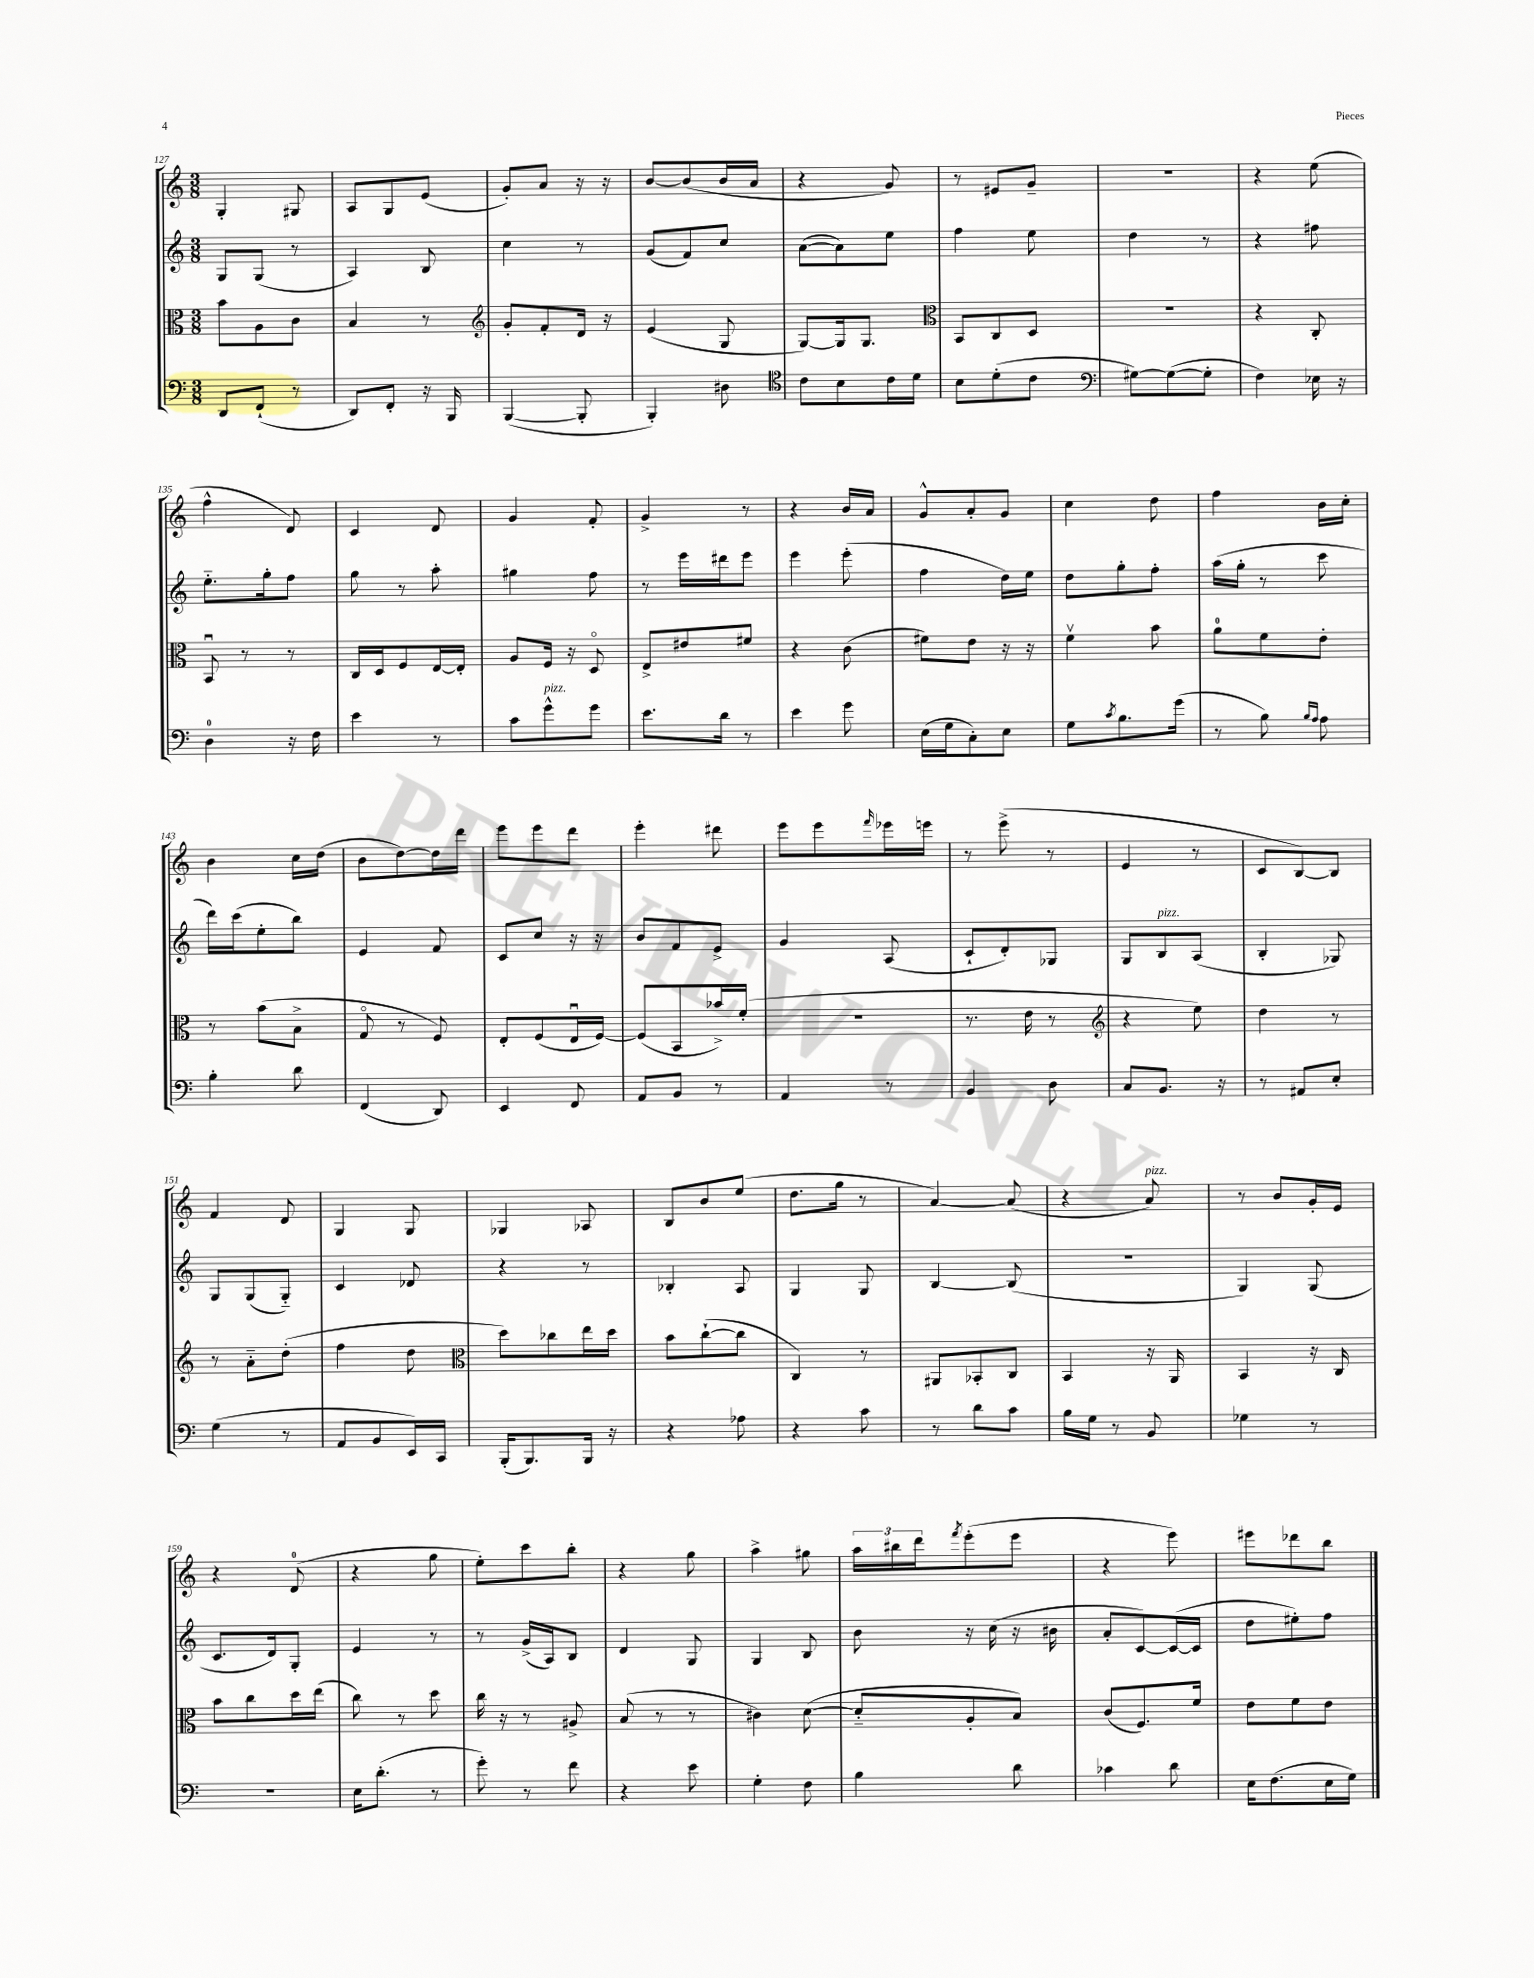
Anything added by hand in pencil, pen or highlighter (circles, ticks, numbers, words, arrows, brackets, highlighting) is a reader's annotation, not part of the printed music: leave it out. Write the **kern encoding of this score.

**kern	**kern	**kern	**kern
*part4	*part3	*part2	*part1
*staff4	*staff3	*staff2	*staff1
*clefF4	*clefC3	*clefG2	*clefG2
*k[]	*k[]	*k[]	*k[]
*M3/8	*M3/8	*M3/8	*M3/8
=127	=127	=127	=127
8DD/L	8b\L	8G/L	4G'/
(8FF`/J	8A\	(8G/J	.
8r	8c\J	8r	8G#X/
=128	=128	=128	=128
8DD/L)	4B/	4A/)	8A/L
8FF'/J	.	.	8G/
16r	8r	8B/	(8e/J
16BBB/	.	.	.
=129	=129	=129	=129
*	*clefG2	*	*
([4BBB/	8g'/L	4cc\	8g'/L)
.	8f'/	.	8a/J
8BBB'/]	16d/Jk	8r	16r
.	16r	.	16r
=130	=130	=130	=130
4BBB'/)	(4e/	(8g/L	[8b/L
.	.	8f/)	(8b/]
8D#X\	8G/	8cc/J	16b/L
.	.	.	16a/JJ
=131	=131	=131	=131
*clefC4	*	*	*
8c\L	[8G/L)	([8a\L	4r
8B\	16G/k]	8a\])	.
.	8.G/J	.	.
16c\L	.	8ee\J	8g/)
16d\JJ	.	.	.
=132	=132	=132	=132
*	*clefC3	*	*
8B\L	8BB/L	4ff\	8r
(8d'\	8C/	.	8e#X/L
8c\J	8D/J	8ee\	8g~/J
=133	=133	=133	=133
*clefF4	*	*	*
[8G#X\L)	4.r	4dd\	4.r
(8G#\_	.	.	.
8G#'\J]	.	8r	.
=134	=134	=134	=134
4F\)	4r	4r	4r
16E-X\	8C'/	8ff#X\	(8ee\
16r	.	.	.
!!LO:LB:g=z
=135	=135	=135	=135
4D\	8BBu/	8.ee\L	4ff^^\
.	8r	.	.
.	.	16gg'\k	.
16r	8r	8ff\J	8d/)
16F\	.	.	.
=136	=136	=136	=136
4e\	16C/LL	8gg\	4c/
.	16D/J	.	.
.	8F/	8r	.
8r	[16E/L	8aa'\	8d/
.	16E'/JJ]	.	.
=137	=137	=137	=137
8c\L	8A/L	4gg#X\	4g/
!LO:TX:a:i:t=pizz.	!	!	!
8g^^\	16F/Jk	.	.
.	16r	.	.
8g\J	8D/	8ff\	8f'/
=138	=138	=138	=138
8.e\L	8E^/L	8r	4g^/
.	8e#X/	16eee\LL	.
16d\Jk	.	16ddd#X\J	.
8r	8f#X/J	8eee\J	8r
=139	=139	=139	=139
4e\	4r	4eee\	4r
8g\	(8c\	(8eee'\	16b/LL
.	.	.	16a/JJ
=140	=140	=140	=140
(16E\LL	8f#X\L)	4ff\	8g^^/L
16G\J	.	.	.
8C'\)	8e\J	.	8a'/
8E\J	16r	16dd\LL)	8g/J
.	16r	16ee\JJ	.
=141	=141	=141	=141
8G\L	4fv\	8dd\L	4cc\
8qc/	.	.	.
8.B\	.	8gg'\	.
.	8b\	8ff'\J	8dd\
(16g\Jk	.	.	.
=142	=142	=142	=142
8r	8a\L	(16aa\LL	4ff\
.	.	16gg'\JJ	.
8B\)	8f\	8r	.
16qqB/LL	.	.	.
16qqA/JJ	.	.	.
8A\	8e'\J	8ccc\	16b\LL
.	.	.	16cc'\JJ
!!LO:LB:g=z
=143	=143	=143	=143
4B'\	8r	16ddd\LL)	4b\
.	.	(16ccc\J	.
.	(8b\L	8ee'\	.
8d\	8B^\J	8bb\J)	16cc\LL
.	.	.	(16dd\JJ
=144	=144	=144	=144
(4FF/	8G/	4e/	8b\L
.	8r	.	[8dd\)
8DD/)	8F/)	8f/	16dd\L]
.	.	.	16ddd\JJ
=145	=145	=145	=145
4EE/	8E'/L	8c/L	8eee\L
.	(8F/	8cc/J	8eee\
8FF/	16Eu/L	16r	8ddd\J
.	[16F/JJ)	16r	.
=146	=146	=146	=146
8AA/L	(8F/L]	8b/L	4eee'\
8BB/J	8BB/	8f/	.
8r	16b-X^/L)	8e^/J	8ddd#X\
.	(16f'/JJ	.	.
=147	=147	=147	=147
4AA/	4.r	4g/	8eee\L
.	.	.	8eee\
.	.	.	16qqfff/
8r	.	(8A/	16eee-X\L
.	.	.	16eeen\JJ
=148	=148	=148	=148
4BB/	8.r	8c`/L	8r
.	.	8d'/)	(8eee^\
.	16e\	.	.
8D\	8r	8G-X/J	8r
=149	=149	=149	=149
*	*clefG2	*	*
8C/L	4r	8G/L	4e/
!	!	!LO:TX:a:i:t=pizz.	!
8.BB/J	.	8B/	.
.	8ee\)	(8A/J	8r
16r	.	.	.
=150	=150	=150	=150
8r	4dd\	4B'/	8c/L
8AA#X/L	.	.	[8B/)
8E'/J	8r	8G-X/)	8B/J]
!!LO:LB:g=z
=151	=151	=151	=151
(4G\	8r	8G/L	4f/
.	8a\L	(8G/	.
8r	(8dd'\J	8G/J)	8d/
=152	=152	=152	=152
8AA/L	4ff\	4c/	4G/
8BB/	.	.	.
16EE/L)	8dd\	8d-X/	8G/
16CC/JJ	.	.	.
=153	=153	=153	=153
*	*clefC3	*	*
(16BBB'/KL	8dd\L)	4r	4G-X/
8.BBB/)	.	.	.
.	8cc-X\	.	.
16BBB/Jk	16ee\L	8r	8A-X/
16r	16dd\JJ	.	.
=154	=154	=154	=154
4r	8b\L	4B-X'/	8B/L
.	([8cc`\	.	8b/
8A-X\	8cc\J]	8A/	(8ee/J
=155	=155	=155	=155
4r	4C/)	4G/	8.dd\L
.	.	.	16gg\Jk
8c\	8r	8G/	8r
=156	=156	=156	=156
8r	8AA#X/L	[4B/	[4a/)
8d\L	8BB-X'/	.	.
8c\J	8C/J	(8B/]	(8a/]
=157	=157	=157	=157
16B\LL	4BB/	4.r	4r
16G\JJ	.	.	.
8r	.	.	.
!	!	!	!LO:TX:a:i:t=pizz.
8BB/	16r	.	8a/)
.	16AA/	.	.
=158	=158	=158	=158
4G-X\	4BB/	4G/)	8r
.	.	.	8b/L
8r	16r	(8G/	16g'/L
.	16C/	.	16e/JJ
!!LO:LB:g=z
=159	=159	=159	=159
4.r	8b\L	8.c/L	4r
.	8cc\	.	.
.	.	16d/k)	.
.	16dd\L	8G'/J	(8d/
.	(16ee\JJ	.	.
=160	=160	=160	=160
16E\KL	8cc\)	4e/	4r
(8.d'\J	.	.	.
.	8r	.	.
8r	8dd\	8r	8gg\
=161	=161	=161	=161
8g'\)	16cc\	8r	8ee'\L)
.	16r	.	.
8r	8r	(16g^/LL	8ccc\
.	.	16A/J)	.
8f\	8A#X^/	8B/J	8bb'\J
=162	=162	=162	=162
4r	(8B/	4d/	4r
.	8r	.	.
8e\	8r	8G/	8gg\
=163	=163	=163	=163
4G'\	4c#X\)	4G/	4aa^\
8F\	([8d\	8B/	8gg#X\
=164	=164	=164	=164
4B\	8d/L]	8b\	24aa\LL
.	.	.	24bb#X\
.	.	.	24ddd\J
.	.	.	8qfff/
.	8A'/	16r	(8eee'\
.	.	(16cc\	.
8d\	8B/J)	16r	8eee\J
.	.	16b#X\	.
=165	=165	=165	=165
4c-X\	(8c/L	8a'/L	4r
.	8.F/)	[8c/)	.
8d\	.	(16c/L_	8eee\)
.	16f/Jk	16c/JJ]	.
=166	=166	=166	=166
16E\KL	8e\L	8dd\L	8eee#X\L
(8.F\	.	.	.
.	8f\	8ee#X'\)	8ddd-X\
16E\L	8e\J	8ff\J	8bb\J
16G\JJ)	.	.	.
==	==	==	==
*-	*-	*-	*-
